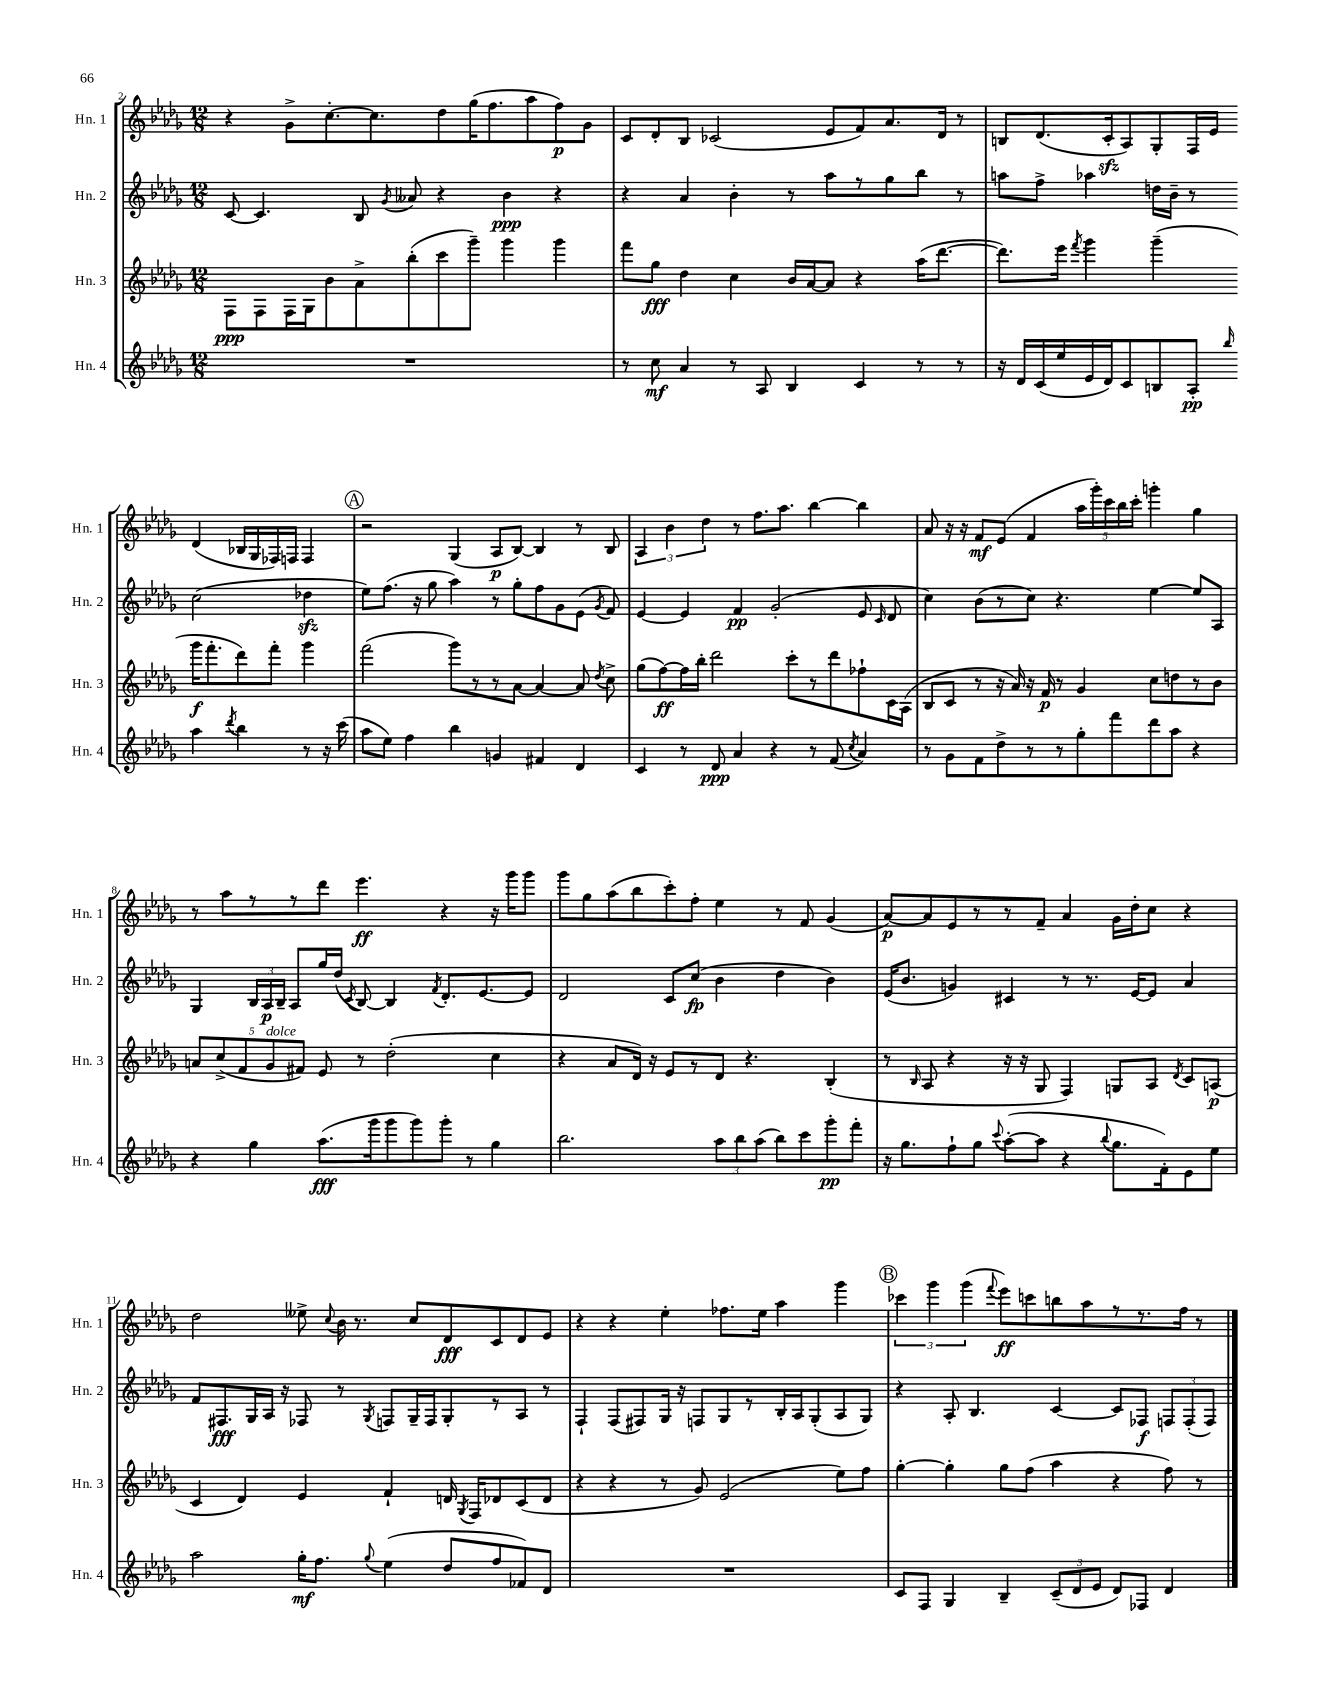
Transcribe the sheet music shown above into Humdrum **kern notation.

**kern	**kern	**kern	**kern
*staff4	*staff3	*staff2	*staff1
*clefG2	*clefG2	*clefG2	*clefG2
*k[b-e-a-d-g-]	*k[b-e-a-d-g-]	*k[b-e-a-d-g-]	*k[b-e-a-d-g-]
*M12/8	*M12/8	*M12/8	*M12/8
1.r	8F	[8c	4r
.	8F	4.c]	.
.	16F	.	8g-^
.	16G-	.	.
.	8b-	.	[8.cc'
.	8a-^	8B-	.
.	.	.	8.cc]
.	.	8qg-	.
.	(8bb-'	8a--	.
.	8ccc	4r	8dd-
.	8ggg-~)	.	(16gg-
.	.	.	8.ff
.	4ggg-	4b-	.
.	.	.	8aa-
.	4ggg-	4r	8ff)
.	.	.	8g-
=	=	=	=
8r	8fff	4r	8c
8cc	8gg-	.	8d-'
4a-	4dd-	4a-	8B-
.	.	.	(2c-
8r	4cc	4b-'	.
8A-	.	.	.
4B-	16b-	8r	.
.	[16a-	.	.
.	8a-]	8aa-	8e-
4c	4r	8r	8f)
.	.	8gg-	8.a-
8r	(16aa-	8bb-	.
.	[8.ddd-	.	16d-
8r	.	8r	8r
=	=	=	=
16r	8.ddd-])	8aa	8B
16d-	.	.	.
(16c	.	8ff^	(8.d-
16ee-	16eee-	.	.
.	8qfff	.	.
16e-	4ggg-	4aa-	.
16d-)	.	.	16c'
8c	.	.	8A-)
8B	(4ggg-~	16dd	8G-'
.	.	16b-~	.
8A-'	.	8r	16F
.	.	.	16e-
16qqbb-	.	.	.
4aa-	16ggg-	(2cc	(4d-
.	8.fff'	.	.
8qddd-	.	.	.
4bb-	8ddd-)	.	16B-
.	.	.	16G-
.	8fff'	.	16F-)
.	.	.	16F
8r	4ggg-	4dd-	4F
16r	.	.	.
(16ccc	.	.	.
=	=	=	=
8aa-	(2fff	8ee-)	2r
8ee-)	.	(8.ff	.
4ff	.	.	.
.	.	16r	.
.	.	8gg-	.
4bb-	8ggg-)	4aa-)	(4G-
.	8r	.	.
4g	8r	8r	8A-
.	[8a-	8gg-'	[8B-)
4f#	4a-_	8ff	4B-]
.	.	8g-	.
4d-	8a-]	(8e-	8r
.	8qdd-	8qg-	.
.	8cc^	8f)	8B-
=	=	=	=
4c	(8gg-	[4e-	6A-
.	[8ff)	.	.
.	.	.	6b-
8r	16ff]	4e-]	.
.	16bb-'	.	.
.	.	.	6dd-
8d-	2ddd-	.	.
4a-	.	4f	8r
.	.	.	8.ff
4r	.	(2g-'	.
.	.	.	8.aa-
.	8ccc'	.	.
8r	8r	.	[4bb-
(8f	8ddd-	.	.
8qcc	.	.	.
4a-)	8ff-`	8e-	4bb-]
.	.	16qqc	.
.	16c	8d-	.
.	(16A-	.	.
=	=	=	=
8r	8B-	4cc)	8a-
8g-	8c	.	16r
.	.	.	16r
8f	8r	(8b-	8f
8dd-^	16r	8r	(8e-
.	16a-)	.	.
8r	16r	8cc)	4f
.	16f	.	.
8r	8r	4.r	.
8gg-'	4g-	.	20aa-
.	.	.	20ggg-')
.	.	.	20ccc
8fff	.	.	.
.	.	.	20bb-
.	.	.	20ccc'
8ddd-	8cc	[4ee-	4ggg'
8aa-	8dd	.	.
4r	8r	8ee-]	4gg-
.	8b-	8A-	.
=	=	=	=
4r	10a	4G-	8r
.	(10cc^	.	.
.	.	.	8aa-
.	10f	.	.
4gg-	.	24B-	8r
.	.	24A-	.
.	10g-	.	.
.	.	24B-~	.
.	.	8A-	8r
.	10f#)	.	.
(8.aa-	8e-	16gg-	8ddd-
.	.	(16dd-	.
.	.	8qc	.
.	8r	[8B-)	4.eee-
16ggg-	.	.	.
8ggg-	(2dd-'	4B-]	.
8ggg-)	.	.	.
.	.	8qf	.
8ggg-'	.	8.d-'	4r
8r	.	.	.
.	.	[8.e-	.
4gg-	4cc	.	16r
.	.	.	16ggg-
.	.	8e-]	8ggg-
=	=	=	=
2.bb-	4r	2d-	8ggg-
.	.	.	8gg-
.	8a-	.	(8aa-
.	16d-)	.	8bb-
.	16r	.	.
.	8e-	8c	8ccc')
.	8r	(8cc	8ff'
12aa-	8d-	4b-	4ee-
12bb-	.	.	.
.	4.r	.	.
(12aa-	.	.	.
8bb-)	.	4dd-	8r
8ccc	.	.	8f
8ggg-'	(4B-'	4b-)	(4g-
8fff'	.	.	.
=	=	=	=
16r	8r	(16e-	[8a-)
8.gg-	.	8.b-	.
.	16qqB-	.	.
.	8A-	.	8a-]
8ff`	4r	4g)	8e-
8gg-	.	.	8r
8qqccc	.	.	.
([8aa-'	16r	4c#	8r
.	16r	.	.
8aa-]	8G-	.	8f~
4r	4F)	8r	4a-
.	.	8.r	.
8qqbb-	.	.	.
8.gg-	8G	.	16g-
.	.	[16e-	16dd-'
.	8A-	8e-]	8cc
16f')	.	.	.
.	8qd-	.	.
8e-	8c	4a-	4r
8ee-	(8A	.	.
=	=	=	=
2aa-	4c	8f	2dd-
.	.	8.F#	.
.	4d-)	.	.
.	.	16G-	.
.	.	16A-	.
.	.	16r	.
16gg-'	4e-	8F-	8ee--^
8.ff	.	.	.
.	.	.	8qqcc
.	.	8r	16b-
.	.	.	8.r
8qqgg-	.	8qG-	.
(4ee-	4f`	8F	.
.	.	16G-~	8cc
.	.	16F	.
8dd-	16d	8G-'	8d-
.	8qG-	.	.
.	16F	.	.
8ff	8d-	8r	8c
8f-)	(8c	8A-	8d-
8d-	8d-	8r	8e-
=	=	=	=
1.r	4r	4F`	4r
.	4r	(8F	4r
.	.	8F#)	.
.	8r	16G-	4ee-'
.	.	16r	.
.	8g-)	8F	.
.	(2e-	8G-	8.ff-
.	.	8r	.
.	.	.	16ee-
.	.	16B-'	4aa-
.	.	16A-	.
.	.	(8G-'	.
.	8ee-)	8A-	4ggg-
.	8ff	8G-)	.
=	=	=	=
8c	[4gg-'	4r	6ccc-
8F	.	.	.
.	.	.	6ggg-
4G-	4gg-']	8A-'	.
.	.	.	(6ggg-
.	.	4.B-	.
.	.	.	8qqfff
4B-~	8gg-	.	8eee-)
.	(8ff	.	8ccc
(12c~	4aa-	[4c	8bb
12d-	.	.	.
.	.	.	8aa-
12e-	.	.	.
8d-)	4r	8c]	8r
8F-	.	8F-	8.r
4d-	8ff)	12F	.
.	.	.	16ff
.	.	(12F'	.
.	8r	.	8r
.	.	12F)	.
==	==	==	==
*-	*-	*-	*-
